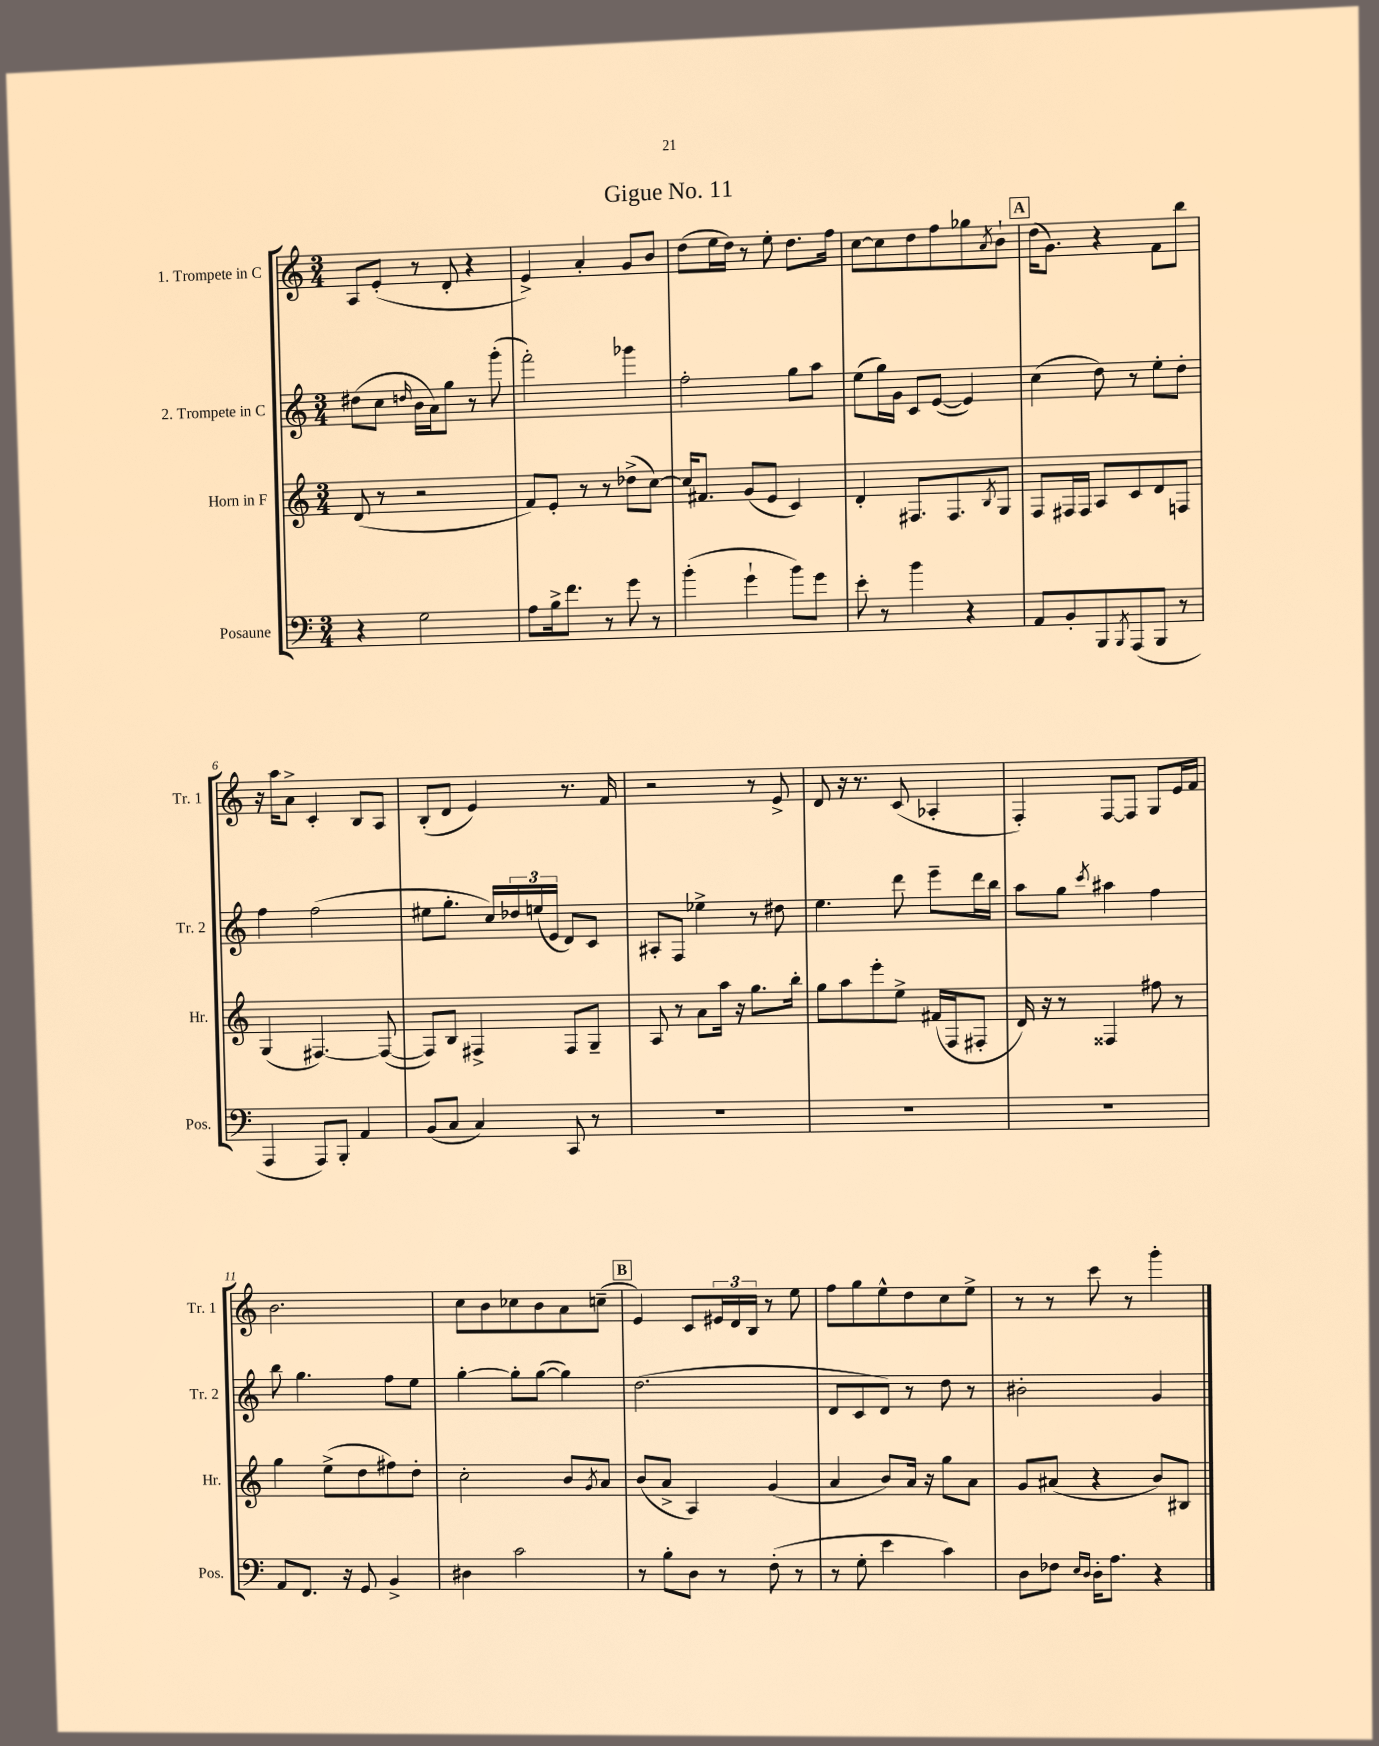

**kern	**kern	**kern	**kern
*staff4	*staff3	*staff2	*staff1
*clefF4	*clefG2	*clefG2	*clefG2
*k[]	*k[]	*k[]	*k[]
*M3/4	*M3/4	*M3/4	*M3/4
4r	(8d	(8dd#	8A
.	8r	8cc	(8e'
.	.	16qqdd	.
2G	2r	16b	8r
.	.	16a)	.
.	.	8gg	8d'
.	.	8r	4r
.	.	(8ggg'	.
=	=	=	=
8A	8f)	2fff')	4e^)
16B^	8e'	.	.
8.f	.	.	.
.	8r	.	4a'
8r	8r	.	.
8g	(8dd-^	4ggg-	8g
8r	[8cc)	.	8b
=	=	=	=
(4b'	16cc]	2ff'	(8dd
.	8.f#	.	.
.	.	.	16ee
.	.	.	16dd)
4g`	(8g	.	8r
.	8e	.	8ee'
8b)	4c)	8gg	8.dd
8g	.	8aa	.
.	.	.	16ff
=	=	=	=
8e'	4d'	(8ee	[8cc
8r	.	16gg)	8cc]
.	.	16g	.
4b	8.F#	8c	8dd
.	.	([8e	8ff
.	8.F#	.	.
4r	.	4e])	8gg-
.	8qB	.	8qa
.	8G	.	8b`
=	=	=	=
8AA	8F	(4cc	(16dd
.	.	.	8.g)
8BB'	16F#	.	.
.	16F#	.	.
8BBB	8A	8dd)	4r
8qBBB	.	.	.
(8AAA	8c	8r	.
8BBB	8d	8ee'	8f
8r	8F	8dd'	8bb
=	=	=	=
4AAA	(4G	4ff	16r
.	.	.	16aa
.	.	.	8a^
8AAA)	[4.F#)	(2ff	4c'
8BBB'	.	.	.
4AA	.	.	8B
.	(8F#_	.	8A
=	=	=	=
(8BB	8F#])	8ee#	(8B'
8C	8B	8.gg'	8d
4C)	4F#^	.	4e)
.	.	16cc)	.
.	.	24dd-	.
.	.	(24ee	.
.	.	24e	.
8CC	8F#	8d)	8.r
8r	8G~	8c	.
.	.	.	16f
=	=	=	=
2.r	8A	8A#'	2r
.	8r	8F	.
.	8a	4ee-^	.
.	16aa	.	.
.	16r	.	.
.	8.gg	8r	8r
.	.	8dd#	8e^
.	16bb'	.	.
=	=	=	=
2.r	8gg	4.ee	8d
.	8aa	.	16r
.	.	.	8.r
.	8eee'	.	.
.	8ee^	8ddd	(8c
.	(16f#	8eee~	4A-'
.	16F	.	.
.	8F#'	16ddd	.
.	.	16bb	.
=	=	=	=
2.r	16d)	8aa	4F')
.	16r	.	.
.	8r	8gg	.
.	.	8qccc	.
.	4F##	4aa#	[8F
.	.	.	8F]
.	8ff#	4ff	8G
.	8r	.	16e
.	.	.	16f
=	=	=	=
8AA	4gg	8bb	2.b
8.FF	.	4.gg	.
.	(8ee^	.	.
16r	.	.	.
8GG	8dd	.	.
4BB^	8ff#)	8ff	.
.	8dd'	8ee	.
=	=	=	=
4D#	2cc'	[4gg'	8cc
.	.	.	8b
2c	.	8gg']	8cc-
.	.	([8gg	8b
.	8b	4gg])	8a
.	8qg	.	.
.	8a	.	(8cc~
=	=	=	=
8r	(8b	(2.dd	4e)
8B'	8a^	.	.
8D	4A)	.	8c
8r	.	.	24e#
.	.	.	24d
.	.	.	24B
(8F'	(4g	.	8r
8r	.	.	8ee
=	=	=	=
8r	4a	8d	8ff
8G'	.	8c	8gg
4e	8b)	8d)	8ee^^
.	16a	8r	8dd
.	16r	.	.
4c)	8gg	8dd	8cc
.	8a	8r	8ee^
=	=	=	=
8D	8g	2b#'	8r
8F-	(8a#	.	8r
16qqE	.	.	.
16qqD	.	.	.
16D'	4r	.	8ccc
8.A	.	.	.
.	.	.	8r
4r	8b)	4g	4ggg'
.	8B#	.	.
==	==	==	==
*-	*-	*-	*-
